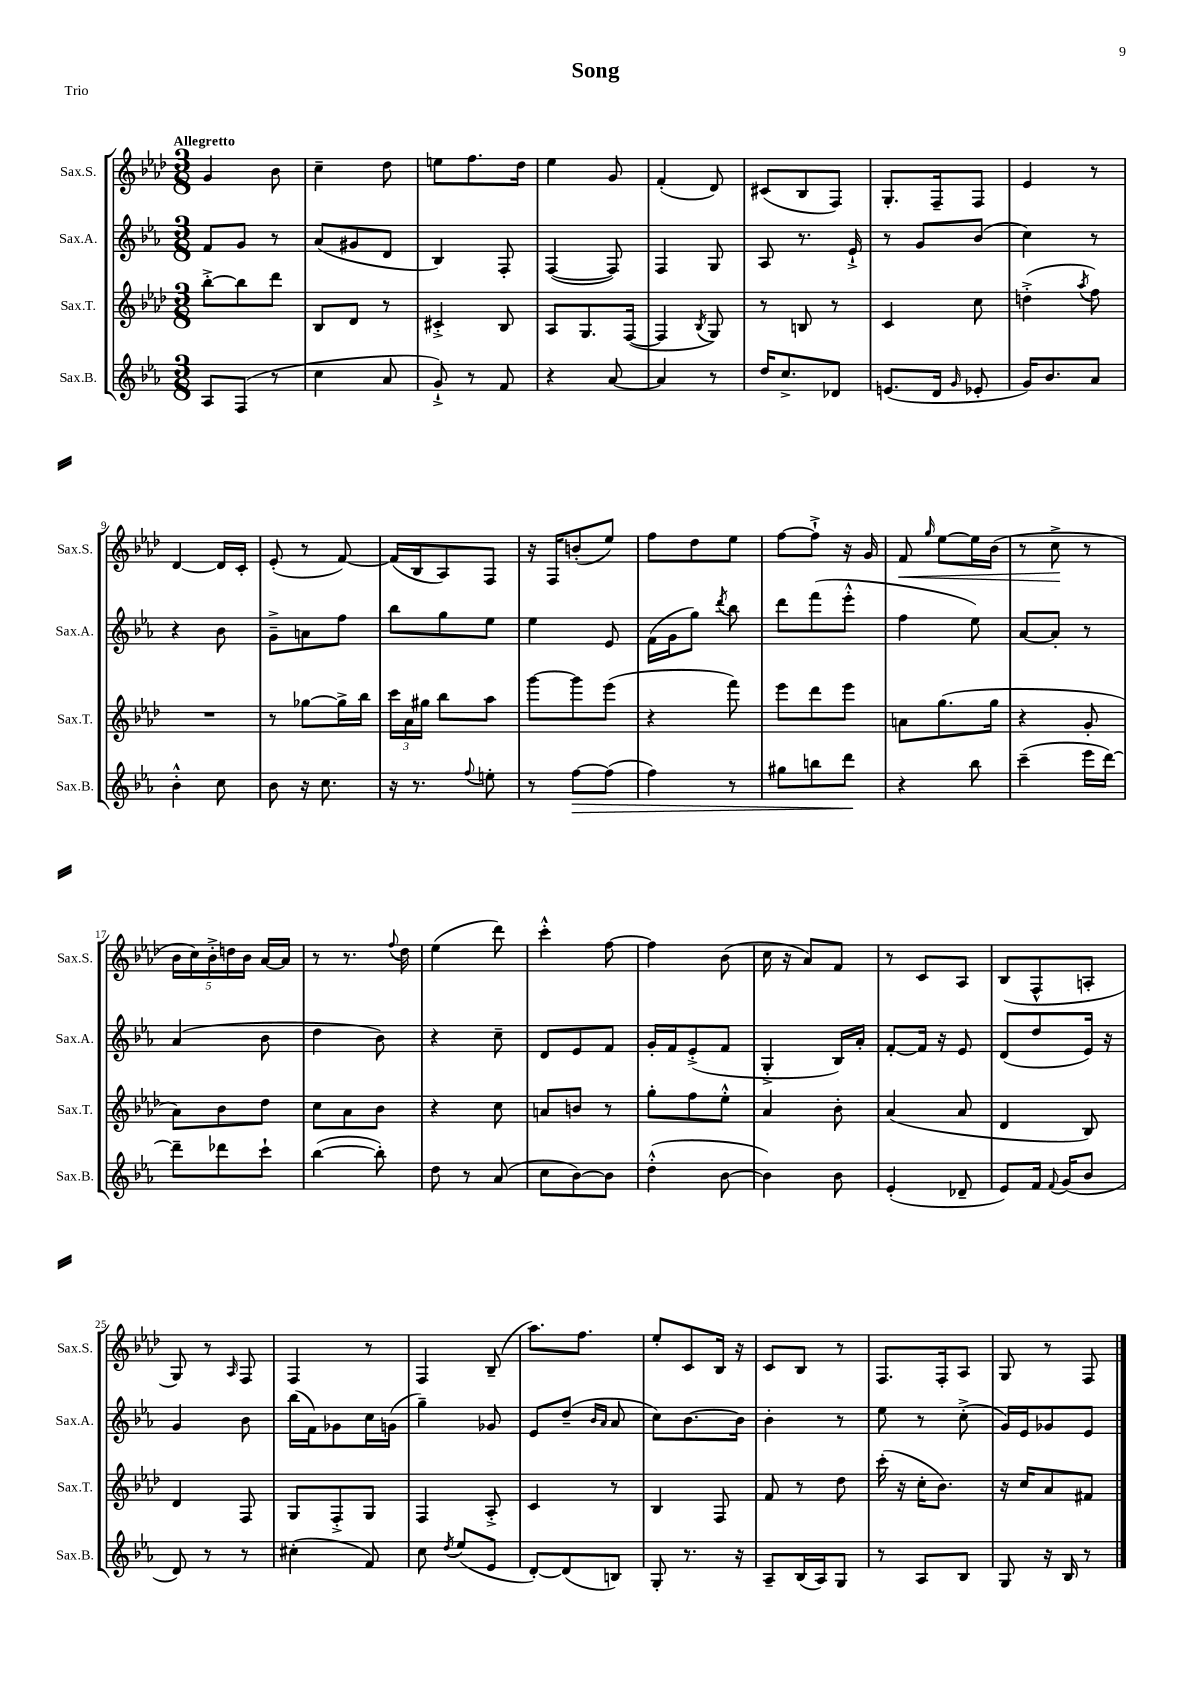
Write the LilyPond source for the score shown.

\header { title = "Song" piece = "Trio" }
<<
\new StaffGroup <<
\new Staff = "s0" \with { instrumentName = "Sax.S." shortInstrumentName = "Sax.S." } {
    \clef treble \key aes \major \numericTimeSignature \time 3/8 \tempo "Allegretto"
    \autoBeamOff g'4 bes'8 |
    c''4-- des''8 |
    e''8[ f''8. des''16] |
    ees''4 g'8 |
    f'4-.( des'8) |
    cis'8[( bes8 f8]) |
    g8.[-. f16-- f8] |
    ees'4 r8 |
    des'4~ des'16[ c'16]-. |
    ees'8-.( r8 f'8~) |
    f'16[( bes16 aes8) f8] |
    r16 f16[ b'8-.( ees''8]) |
    f''8[ des''8 ees''8] |
    f''8[~ f''8]-!-> r16 g'16 |
    f'8\< \grace { g''16 } ees''8[~ ees''16 bes'16]( |
    r8 c''8->\! r8 |
    \tuplet 5/4 { bes'16[ c''16) bes'16-.-> d''16 bes'16] } aes'16[~ aes'16] |
    r8 r8. \appoggiatura { f''8 } des''16 |
    ees''4( des'''8) |
    c'''4-.-^ f''8~ |
    f''4 bes'8( |
    c''16 r16 aes'8[) f'8] |
    r8 c'8[ aes8] |
    bes8[( f8-^ a8]-. |
    g8) r8 \grace { aes16 } f8 |
    f4 r8 |
    f4 bes8--( |
    aes''8.[) f''8.] |
    ees''8[-. c'8 bes16] r16 |
    c'8[ bes8] r8 |
    f8.[ f16-. aes8] |
    g8 r8 f8 \bar "|." |
}
\new Staff = "s1" \with { instrumentName = "Sax.A." shortInstrumentName = "Sax.A." } {
    \clef treble \key ees \major \numericTimeSignature \time 3/8
    \autoBeamOff f'8[ g'8] r8 |
    aes'8[( gis'8 d'8] |
    bes4) f8-. |
    f4~( f8) |
    f4 g8 |
    aes8 r8. ees'16-!-> |
    r8 g'8[ bes'8]( |
    c''4) r8 |
    r4 bes'8 |
    g'8[---> a'8 f''8] |
    bes''8[ g''8 ees''8] |
    ees''4 ees'8 |
    f'16[( g'16 g''8]) \acciaccatura { d'''8 } bes''8 |
    d'''8[ f'''8( ees'''8]-.-^ |
    f''4 ees''8) |
    aes'8[~ aes'8]-. r8 |
    aes'4( bes'8 |
    d''4 bes'8) |
    r4 c''8-- |
    d'8[ ees'8 f'8] |
    g'16[-. f'16 ees'8-.->( f'8] |
    g4-.-> bes16[) aes'16]-. |
    f'8[~-. f'16] r16 ees'8 |
    d'8[( d''8 ees'16]) r16 |
    g'4 bes'8 |
    bes''16[( f'16) ges'8 c''16 g'16]( |
    g''4--) ges'8 |
    ees'8[ d''8]--( \grace { bes'16[ aes'16] } aes'8 |
    c''8[) bes'8.~ bes'16] |
    bes'4-. r8 |
    ees''8 r8 c''8-.->( |
    g'16[) ees'16 ges'8 ees'8] \bar "|." |
}
\new Staff = "s2" \with { instrumentName = "Sax.T." shortInstrumentName = "Sax.T." } {
    \clef treble \key aes \major \numericTimeSignature \time 3/8
    \autoBeamOff bes''8[~-.-> bes''8 des'''8] |
    bes8[ des'8] r8 |
    cis'4-.-> bes8 |
    aes8[ g8. f16]~( |
    f4 \acciaccatura { bes8 } g8) |
    r8 b8 r8 |
    c'4 c''8 |
    d''4-.->( \acciaccatura { aes''8 } f''8) |
    R4. |
    r8 ges''8[~ ges''16-> bes''16] |
    \tuplet 3/2 { c'''16[ aes'16 gis''16] } bes''8[ aes''8] |
    g'''8[~ g'''8 ees'''8]( |
    r4 f'''8) |
    ees'''8[ des'''8 ees'''8] |
    a'8[ g''8.( g''16] |
    r4 g'8-. |
    aes'8[) bes'8 des''8] |
    c''8[ aes'8 bes'8] |
    r4 c''8 |
    a'8[ b'8] r8 |
    g''8[-. f''8 ees''8]-.-^ |
    aes'4 bes'8-. |
    aes'4( aes'8 |
    des'4 bes8) |
    des'4 f8 |
    g8[ f8-.-> g8] |
    f4 aes8-.-> |
    c'4 r8 |
    bes4 f8 |
    f'8 r8 des''8 |
    c'''16-.( r16 c''16[-. bes'8.]) |
    r16 c''16[ aes'8 fis'8] \bar "|." |
}
\new Staff = "s3" \with { instrumentName = "Sax.B." shortInstrumentName = "Sax.B." } {
    \clef treble \key ees \major \numericTimeSignature \time 3/8
    \autoBeamOff aes8[ f8]( r8 |
    c''4 aes'8 |
    g'8-!->) r8 f'8 |
    r4 aes'8~ |
    aes'4 r8 |
    d''16[ c''8.-> des'8] |
    e'8.[( d'16] \grace { g'16 } ees'8-. |
    g'16[) bes'8. aes'8] |
    bes'4-.-^ c''8 |
    bes'8 r16 c''8. |
    r16 r8. \appoggiatura { f''8 } e''8-. |
    r8 f''8[~\> f''8]( |
    f''4) r8 |
    gis''8[ b''8 d'''8]\! |
    r4 bes''8 |
    c'''4--( ees'''16[ d'''16]~) |
    d'''8[-- des'''8 c'''8]-! |
    bes''4~( bes''8-.) |
    d''8 r8 aes'8( |
    c''8[ bes'8~) bes'8] |
    d''4-.-^( bes'8~ |
    bes'4) bes'8 |
    ees'4-.( des'8-- |
    ees'8[) f'16] \appoggiatura { f'8 } g'16[( bes'8] |
    d'8) r8 r8 |
    cis''4-.( f'8) |
    c''8 \acciaccatura { d''8 } ees''8[( ees'8] |
    d'8[~-.) d'8( b8]) |
    g8-. r8. r16 |
    aes8[-- bes16( aes16) g8] |
    r8 aes8[ bes8] |
    g8 r16 bes16 r8 \bar "|." |
}
>>
>>
